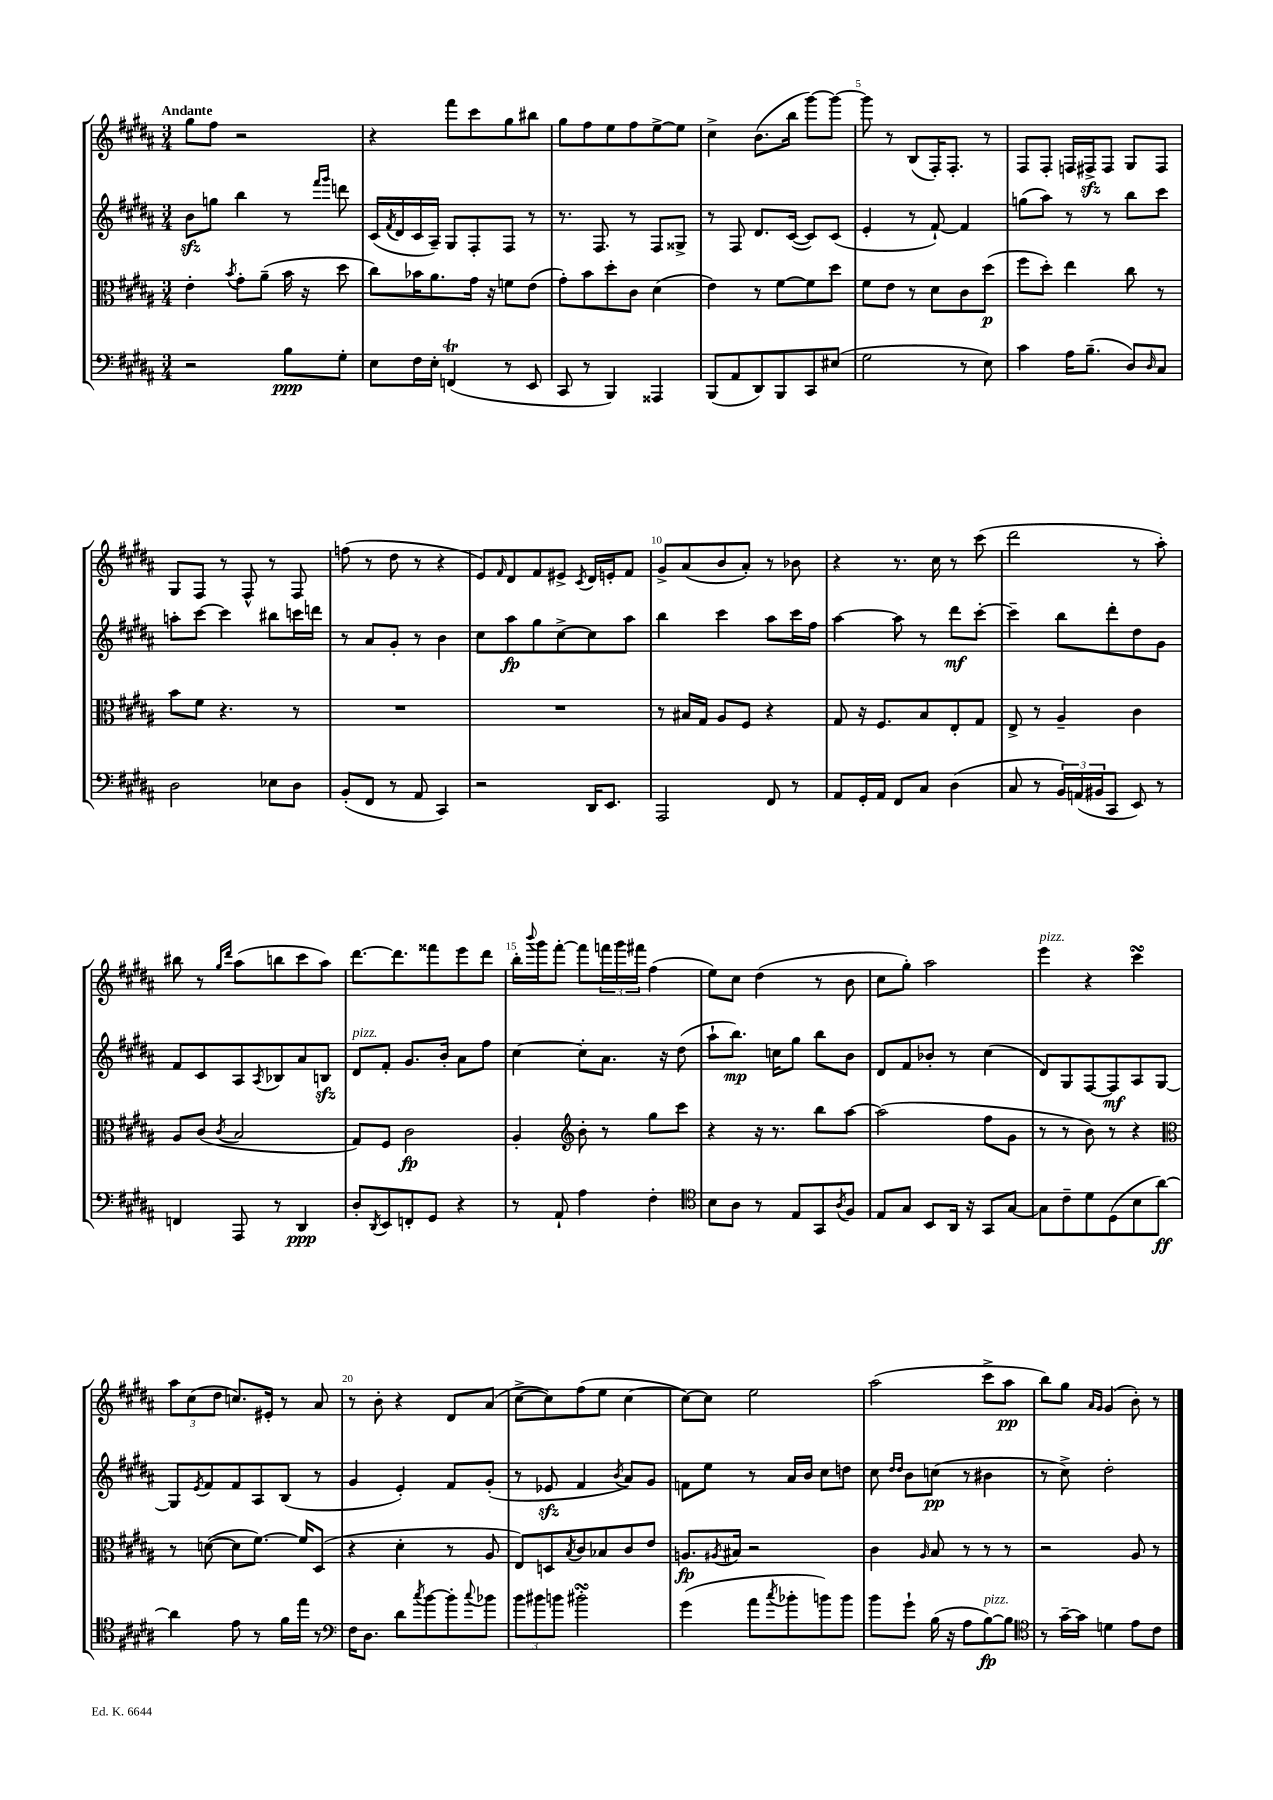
<<
\new StaffGroup <<
\new Staff = "s0" {
    \clef treble \key b \major \numericTimeSignature \time 3/4 \tempo "Andante"
    gis''8 fis''8 r2 |
    r4 fis'''8 cis'''8 gis''8 bis''8 |
    gis''8 fis''8 e''8 fis''8 e''8~-> e''8 |
    cis''4-> b'8.( b''16 gis'''8~) gis'''8~ |
    gis'''8 r8 b8( fis16-.) fis8.-. r8 |
    fis8 fis8-. f16 fis16->\sfz fis8 gis8 fis8 |
    gis8 fis8 r8 fis8-^ r8 fis8 |
    f''8( r8 dis''8 r8 r4 |
    e'8) \grace { fis'16 } dis'8 fis'8 eis'8-> \acciaccatura { cis'8 } dis'16 e'16-. fis'8 |
    gis'8-> ais'8( b'8 ais'8-.) r8 bes'8 |
    r4 r8. cis''16 r8 cis'''8( |
    dis'''2 r8 ais''8-.) |
    bis''8 r8 \grace { gis''16 dis'''16 } ais''8( b''8 cis'''8 ais''8) |
    dis'''8.~ dis'''8. fisis'''8 e'''8 dis'''8 |
    b''16-. \appoggiatura { b'''8 } gis'''16 fis'''8~-. fis'''8 \tuplet 3/2 { f'''16 gis'''16 fis'''16 } fis''4( |
    e''8) cis''8 dis''4( r8 b'8 |
    cis''8 gis''8-.) ais''2 |
    e'''4^\markup { \italic "pizz." } r4 cis'''4\turn |
    \tuplet 3/2 { ais''8 cis''8( dis''8 } c''8.) eis'16-. r8 ais'8 |
    r8 b'8-. r4 dis'8 ais'8( |
    cis''8~-> cis''8) fis''8( e''8 cis''4~ |
    cis''8~) cis''8 e''2 |
    ais''2( cis'''8-> ais''8\pp |
    b''8) gis''8 \grace { ais'16 gis'16 } gis'4( b'8-.) r8 \bar "|." |
}
\new Staff = "s1" {
    \clef treble \key b \major \numericTimeSignature \time 3/4
    b'8\sfz g''8 b''4 r8 \grace { fis'''16 gis'''16 } d'''8 |
    cis'16( \acciaccatura { fis'8 } dis'16 cis'16 ais16--) gis8 fis8-. fis8 r8 |
    r8. fis8. r8 fis8 gisis8-> |
    r8 fis8 dis'8. cis'16~( cis'8) cis'8( |
    e'4-. r8 fis'8~-!) fis'4 |
    g''8( ais''8) r8 r8 b''8 cis'''8 |
    a''8-. cis'''8~ cis'''4 bis''8 c'''16 d'''16 |
    r8 ais'8 gis'8-. r8 b'4 |
    cis''8 ais''8\fp gis''8 cis''8~-> cis''8 ais''8 |
    b''4 cis'''4 ais''8 cis'''16 fis''16 |
    ais''4~ ais''8 r8 dis'''8\mf cis'''8~-. |
    cis'''4-- b''8 dis'''8-. dis''8 gis'8 |
    fis'8 cis'8 ais8 \acciaccatura { ais8 } bes8 ais'8 b8\sfz |
    dis'8^\markup { \italic "pizz." } fis'8-. gis'8. b'16-. ais'8 fis''8 |
    cis''4~ cis''8-. ais'8. r16 dis''8( |
    ais''8-! b''8.\mp) c''16 gis''8 b''8 b'8 |
    dis'8 fis'8 bes'8-. r8 cis''4( |
    dis'8) gis8 fis8~ fis8\mf ais8 gis8~ |
    gis8 \acciaccatura { e'8 } fis'8 fis'8 ais8 b8( r8 |
    gis'4 e'4-.) fis'8 gis'8-.( |
    r8 ees'8\sfz fis'4 \acciaccatura { b'8 } ais'8) gis'8 |
    f'8 e''8 r8 ais'16 b'16 cis''8 d''8 |
    cis''8 \grace { dis''16 dis''16 } b'8 c''8\pp( r8 bis'4 |
    r8 cis''8->) dis''2-. \bar "|." |
}
\new Staff = "s2" {
    \clef alto \key b \major \numericTimeSignature \time 3/4
    e'4-. \acciaccatura { b'8 } gis'8-. ais'8--( b'16 r16 dis''8 |
    cis''8) bes'16 ais'8. gis'16 r16 f'8 e'8( |
    gis'8-.) b'8 dis''8-. cis'8 dis'4( |
    e'4) r8 fis'8~ fis'8 dis''8 |
    fis'8 e'8 r8 dis'8 cis'8 dis''8\p( |
    fis''8 dis''8-.) e''4 cis''8 r8 |
    b'8 fis'8 r4. r8 |
    R2. |
    R2. |
    r8 bis16 gis16 ais8 fis8 r4 |
    gis8 r16 fis8. b8 e8-. gis8 |
    e8-> r8 ais4-- cis'4 |
    ais8 cis'8( \acciaccatura { cis'8 } b2 |
    gis8) fis8 cis'2\fp |
    ais4-. \clef treble b'8-. r8 gis''8 cis'''8 |
    r4 r16 r8. b''8 ais''8~ |
    ais''2( fis''8 gis'8 |
    r8 r8 b'8) r8 r4 |
    \clef alto r8 d'8~( d'8 fis'8.~) fis'16 dis8( |
    r4 dis'4-. r8 ais8 |
    e8) d8 \acciaccatura { b8 } cis'8 bes8 cis'8 e'8 |
    a8.\fp \acciaccatura { ais8 } bis16 r2 |
    cis'4 \grace { ais16 } b8 r8 r8 r8 |
    r2 ais8 r8 \bar "|." |
}
\new Staff = "s3" {
    \clef bass \key b \major \numericTimeSignature \time 3/4
    r2 b8\ppp gis8-. |
    e8 fis16 e16-. f,4\trill( r8 e,8 |
    cis,8 r8 b,,4) aisis,,4 |
    b,,8( ais,8 dis,8) b,,8 cis,8 eis8( |
    gis2 r8 e8) |
    cis'4 ais16 b8.--( dis8) \grace { dis16 } cis8 |
    dis2 ees8 dis8 |
    b,8-.( fis,8 r8 ais,8 cis,4) |
    r2 dis,16 e,8. |
    ais,,2 fis,8 r8 |
    ais,8 gis,16-. ais,16 fis,8 cis8 dis4( |
    cis8 r8 \tuplet 3/2 { b,16) a,16( bis,16 } cis,8 e,8) r8 |
    f,4 ais,,8 r8 dis,4\ppp |
    dis8-. \acciaccatura { dis,8 } e,8 f,8-. gis,8 r4 |
    r8 ais,8-! ais4 fis4-. |
    \clef tenor b8 ais8 r8 e8 gis,8 \acciaccatura { ais8 } fis8 |
    e8 gis8 b,8 ais,16 r16 gis,8 gis8~ |
    gis8 cis'8-- dis'8 dis8( b8 ais'8~\ff) |
    ais'4 e'8 r8 fis'16 e''16 r8 |
    \clef bass fis16 dis8. dis'8 \acciaccatura { cis''8 } b'8~ b'8-. \appoggiatura { cis''8 } bes'8 |
    \tuplet 3/2 { b'8 bis'8 b'8 } bis'2-.\turn |
    gis'4( ais'8 \acciaccatura { cis''8 } bes'8-. b'8) b'8 |
    b'8 gis'8-! b16( r16 ais8 b8~\fp^\markup { \italic "pizz." }) b8 |
    \clef tenor r8 gis'16~-- gis'16 d'4 e'8 cis'8 \bar "|." |
}
>>
>>
\layout { \context { \Score \override BarNumber.break-visibility = ##(#f #t #t) barNumberVisibility = #(every-nth-bar-number-visible 5) } }
